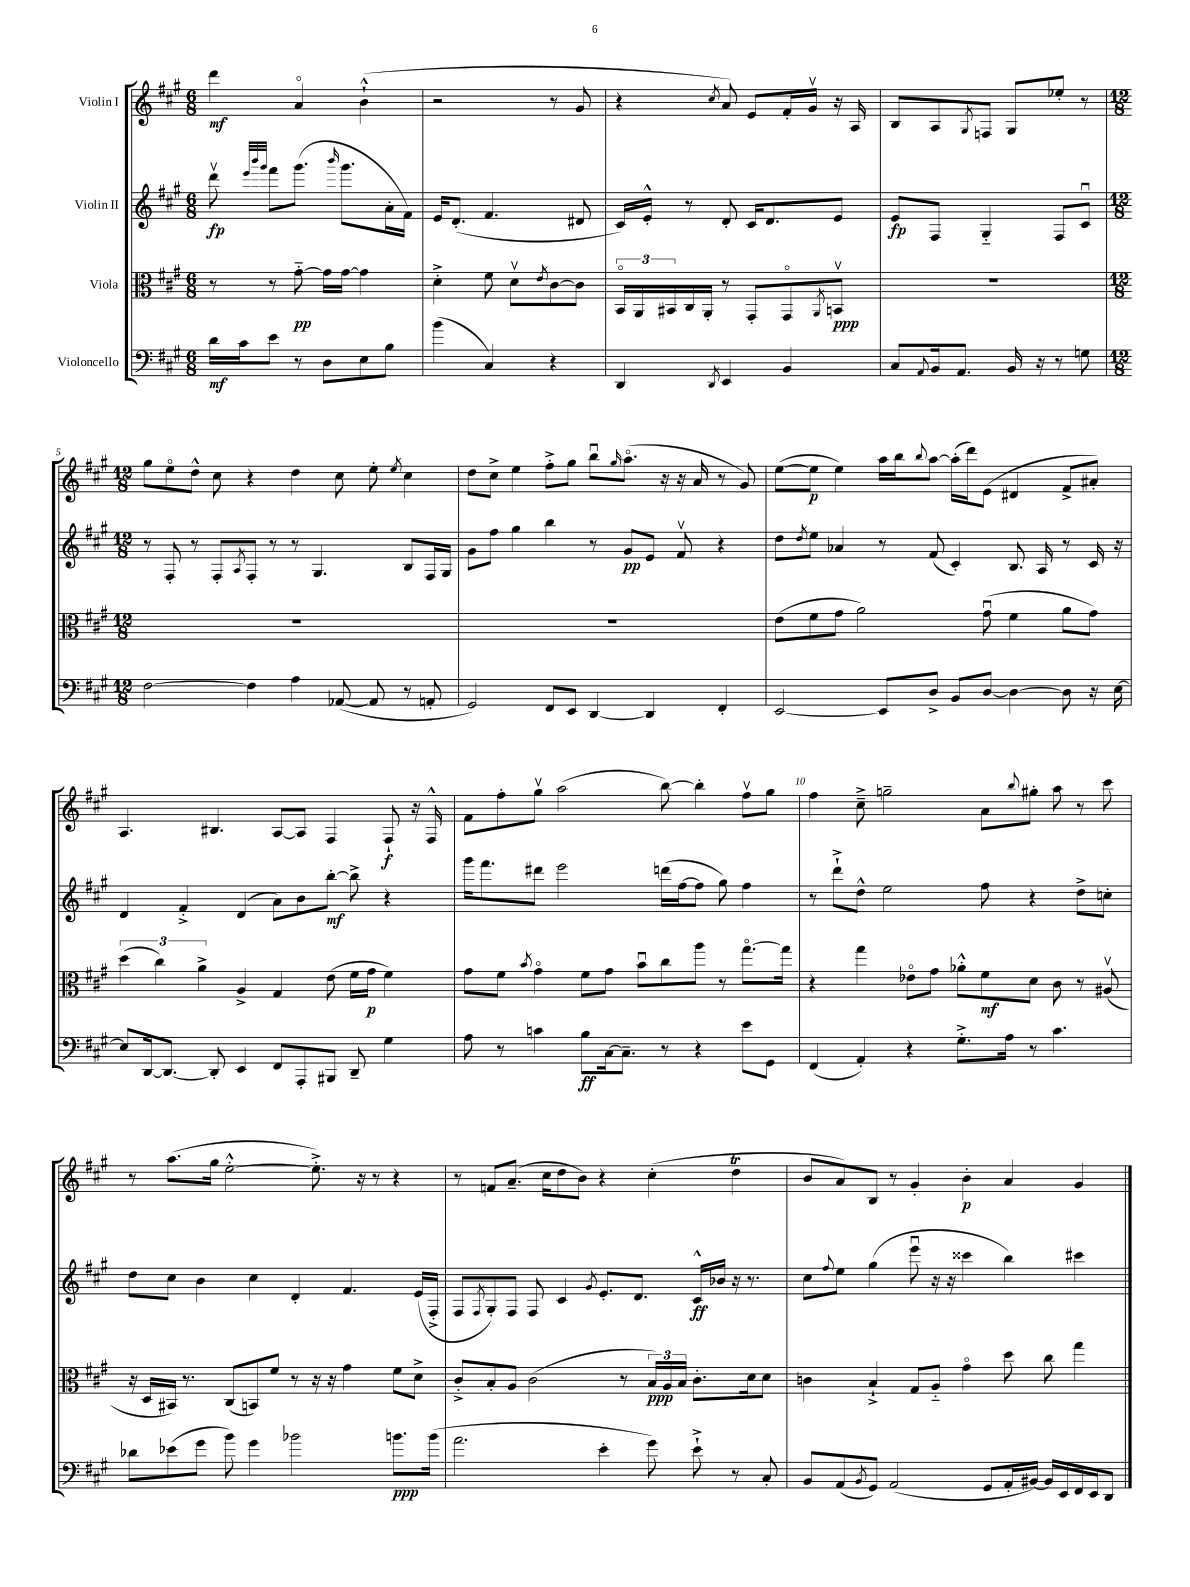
<<
\new StaffGroup <<
\new Staff = "s0" \with { instrumentName = "Violin I" } {
    \clef treble \key a \major \numericTimeSignature \time 6/8
    d'''4\mf a'4\flageolet b'4-!-^( |
    r2 r8 gis'8 |
    r4 \acciaccatura { cis''8 } a'8) e'8 fis'16-. gis'16\upbow r16 a16 |
    b8 a8 \acciaccatura { gis8 } f8 gis8 ees''8-. r8 |
    \numericTimeSignature \time 12/8 gis''8 e''8\flageolet d''8-^ cis''8 r4 d''4 cis''8 e''8-. \acciaccatura { e''8 } cis''4 |
    d''8 cis''8-> e''4 fis''8-.-> gis''8 b''8\downbow \grace { gis''16 } a''8.\flageolet( r16 r16 a'16 r8 gis'8) |
    e''8~( e''8\p e''4) a''16 b''16 \appoggiatura { b''8 } a''8~ a''16-.( d'''16) e'8( dis'4 fis'8-> ais'8-.) |
    a4. bis4. a8~ a8 fis4 fis8-!\f r16 fis16-^ |
    fis'8 fis''8-. gis''8\upbow a''2( b''8~) b''4-. fis''8\upbow gis''8 |
    fis''4 cis''8---> g''2-- a'8 \appoggiatura { b''8 } gis''8-. a''8 r8 cis'''8 |
    r8 a''8.( gis''16 e''2~-.-^ e''8.-.->) r16 r8 r4 |
    r8 f'8 a'8.--( cis''16 d''8 b'8) r4 cis''4-.( d''4\trill |
    b'8 a'8) b8 r8 gis'4-. b'4-.\p a'4 gis'4 \bar "|." |
}
\new Staff = "s1" \with { instrumentName = "Violin II" } {
    \clef treble \key a \major \numericTimeSignature \time 6/8
    d'''8\upbow\fp \grace { e'''32 b'''32 gis'''32 } fis'''8 gis'''8.( \grace { b'''16 } gis'''8. a'16-. fis'16) |
    e'16 d'8.-.( fis'4. dis'8 |
    cis'16) e'16-.-^ r8 d'8-. cis'16 d'8. e'8 |
    e'8\fp fis8 gis4-_ fis8 cis'8\downbow |
    \numericTimeSignature \time 12/8 r8 fis8-. r8 fis8-. \acciaccatura { a8 } fis8-. r8 r8 gis4. b8 fis16 gis16 |
    gis'8 fis''8 gis''4 b''4 r8 gis'8\pp e'8 fis'8\upbow r4 |
    d''8 \acciaccatura { d''8 } e''8 aes'4 r8 fis'8( cis'4-.) b8. a16 r8 cis'16 r16 |
    d'4 fis'4-.-> d'4( a'8) b'8 b''8~-.\mf b''8-> r4 |
    gis'''16 fis'''8. dis'''8 e'''2 d'''16( fis''16~ fis''8 gis''8) fis''4 |
    r8 d'''8-!-> d''8-^ e''2 fis''8 r4 d''8-> c''8-. |
    d''8 cis''8 b'4 cis''4 d'4-. fis'4. e'16( fis16-.-> |
    fis8 \acciaccatura { fis8 } gis8-.) fis8 fis8 cis'4 \acciaccatura { gis'8 } e'8.-. d'8. cis'16-^\ff bes'16 r16 r8. |
    cis''8 \appoggiatura { fis''8 } e''8 gis''4( e'''8\downbow r16 r16 cisis'''4 b''4) cis'''4 \bar "|." |
}
\new Staff = "s2" \with { instrumentName = "Viola" } {
    \clef alto \key a \major \numericTimeSignature \time 6/8
    r8 r8 gis'8~-_\pp gis'16 gis'16~ gis'4 |
    d'4-.-> fis'8 d'8\upbow \acciaccatura { e'8 } cis'8~ cis'8 |
    \tuplet 3/2 { b,16\flageolet a,16 bis,16 } cis16 a,16-. r8 gis,8-. gis,8\flageolet \acciaccatura { a,8 } b,8\upbow\ppp |
    R2. |
    \numericTimeSignature \time 12/8 R1. |
    R1. |
    e'8( fis'8 gis'8 a'2) gis'8\downbow( fis'4 a'8 gis'8) |
    \tuplet 3/2 { d''4( cis''4) a'4-> } a4-> gis4 e'8( fis'16 gis'16\p fis'4) |
    gis'8 fis'8 \acciaccatura { b'8 } gis'4\flageolet fis'8 gis'8 b'8\downbow cis''8 a''8 r8 gis''8.~\flageolet gis''16 |
    r4 gis''4 ees'8\flageolet gis'8 aes'8-.-^ fis'8\mf d'8 cis'8 r8 ais8\upbow( |
    r16 d16 bis,16) r8. cis8( b,8) fis'8 r8 r16 r16 gis'4 fis'8 d'8-> |
    cis'8-.-> b8-. a8 cis'2( r8 \tuplet 3/2 { b16\ppp) a16 b16 } cis'8.-. d'16 d'8 |
    c'4 b4-!-> gis8 a8-_ gis'4\flageolet d''8 cis''8 gis''4 \bar "|." |
}
\new Staff = "s3" \with { instrumentName = "Violoncello" } {
    \clef bass \key a \major \numericTimeSignature \time 6/8
    d'16\mf cis'16 e'8 r8 d8 e8 b8 |
    b'4( cis4) r4 |
    d,4 \acciaccatura { d,8 } e,4 b,4 |
    cis8 \appoggiatura { a,8 } b,16 a,8. b,16 r16 r8 g8 |
    \numericTimeSignature \time 12/8 fis2~ fis4 a4 aes,8~( aes,8 r8 a,8-. |
    gis,2) fis,8 e,8 d,4~ d,4 fis,4-. |
    e,2~ e,8 d8-> b,8 d8~ d4~ d8 r16 e16~ |
    e8 d,16~ d,8.~ d,8-. e,4 fis,8 a,,8-. bis,,8 d,8-- gis4 |
    a8 r8 c'4 b8\ff cis16~ cis8.-- r8 r4 e'8 gis,8 |
    fis,4( a,4-.) r4 gis8.-.-> a16 r8 cis'4. |
    des'8 ees'8( gis'8 b'8) gis'4 bes'2 b'8.\ppp b'16( |
    a'2. e'4-. gis'8) e'8-!-> r8 cis8-. |
    b,8 a,8( \acciaccatura { b,8 } gis,8) a,2( gis,8 a,16-. bis,16~) bis,16 e,16 fis,16 e,16 d,8 \bar "|." |
}
>>
>>
\layout { \context { \Score \override BarNumber.break-visibility = ##(#f #t #t) barNumberVisibility = #(every-nth-bar-number-visible 5) } }
